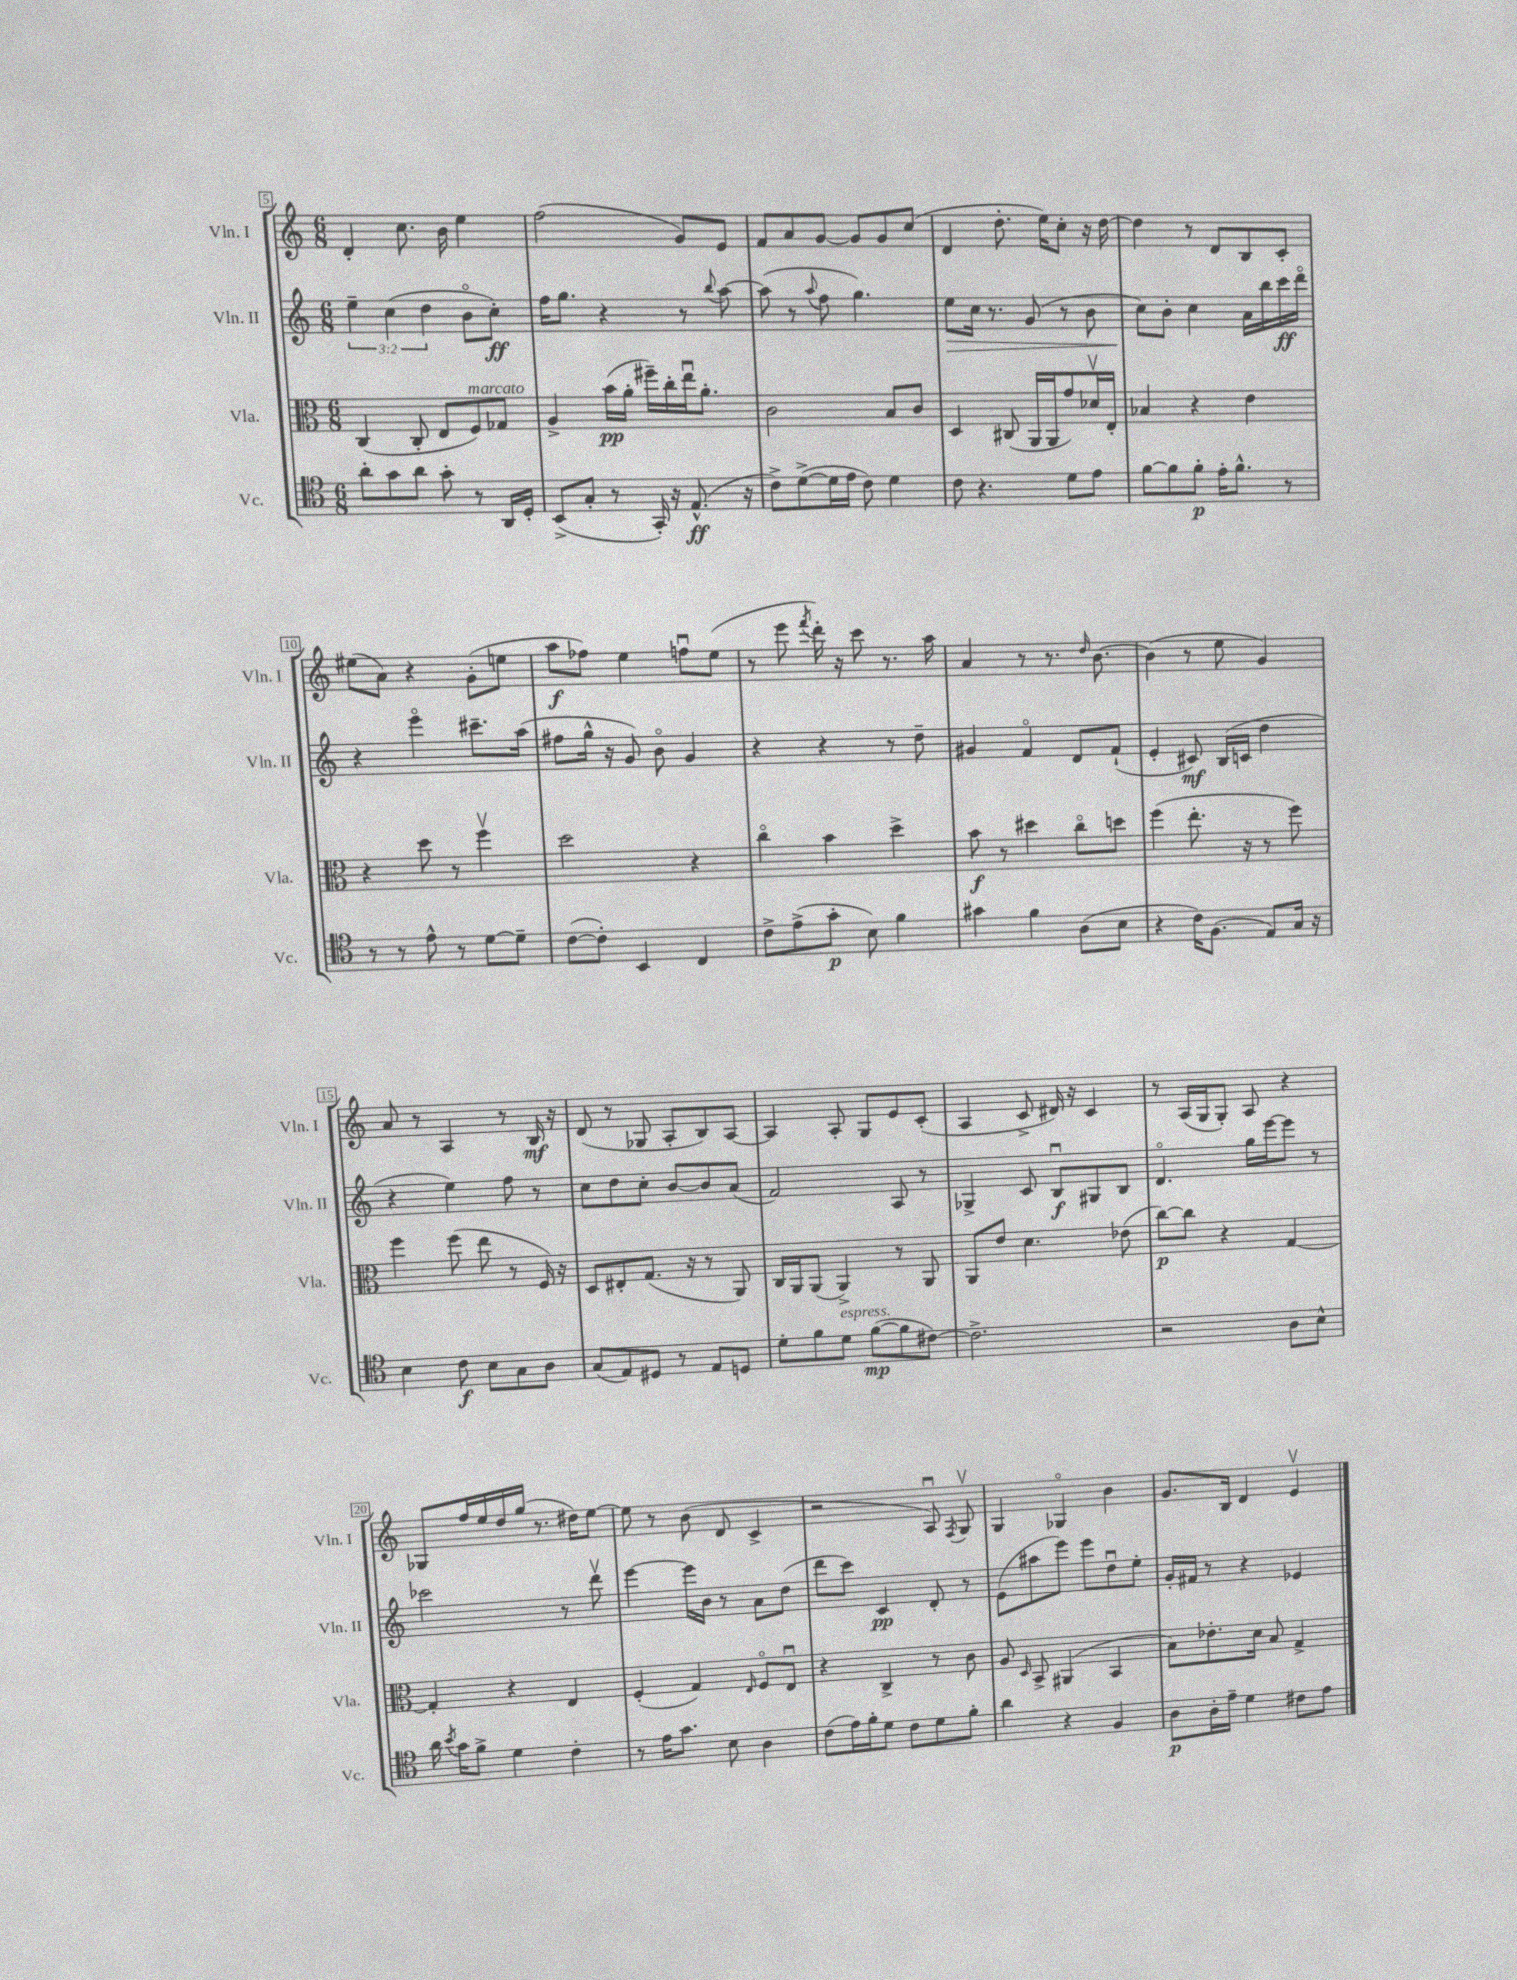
<<
\new StaffGroup <<
\new Staff = "s0" \with { instrumentName = "Vln. I" shortInstrumentName = "Vln. I" } {
    \clef treble \key c \major \numericTimeSignature \time 6/8
    \autoBeamOff d'4-. c''8. b'16 e''4 |
    f''2( g'8[) e'8] |
    f'8[ a'8 g'8]~ g'8[ g'8 c''8]( |
    d'4 d''8.-. e''16[) c''8]-. r16 d''16~ |
    d''4 r8 d'8[ b8 c'8]-. |
    eis''8[( a'8]) r4 g'8[-.( e''8] |
    a''8[\f fes''8]) e''4 f''8[\downbow e''8]( |
    r8 e'''8 \acciaccatura { f'''8 } d'''16-.) r16 c'''8 r8. a''16 |
    a'4 r8 r8. \grace { d''16 } b'8.~ |
    b'4( r8 e''8 g'4) |
    a'8 r8 a4 r8 b16\mf r16 |
    d'8( r8 ges8 a8[-. b8) a8]~ |
    a4 a8-. g8[ e'8 c'8]-.( |
    a4 c'8-> dis'16) r16 c'4 |
    r8 a16[( g16 g8]-.) a8 r4 |
    ges8[ f''16 e''16 d''16 g''16]( r8. dis''16[) e''8]~ |
    e''8 r8 b'8( d'8 c'4-> |
    r2 a8\downbow) \acciaccatura { f8 } g8\upbow |
    g4 ges4\flageolet b'4 |
    g'8.[ b16] d'4 e'4\upbow \bar "|." |
}
\new Staff = "s1" \with { instrumentName = "Vln. II" shortInstrumentName = "Vln. II" } {
    \clef treble \key c \major \numericTimeSignature \time 6/8 \override Staff.TupletNumber.text = #tuplet-number::calc-fraction-text
    \autoBeamOff \tuplet 3/2 { e''4-- c''4( d''4 } b'8[\flageolet c''8]-.\ff) |
    f''16[ g''8.] r4 r8 \appoggiatura { b''8 } a''8~ |
    a''8( r8 \appoggiatura { a''8 } f''8 g''4.) |
    e''8[\> c''16] r8. g'8( r8 b'8 |
    c''8[\!) b'8]-. c''4 a'16[ b''16 c'''16\ff d'''16]\flageolet |
    r4 e'''4\flageolet cis'''8.[-- a''16]( |
    fis''8[ g''16]-^ r16 g'8) b'8\flageolet g'4 |
    r4 r4 r8 d''8-- |
    gis'4 f'4\flageolet d'8[ f'8]-!( |
    e'4-. cis'8\mf) b16[( c'16] d''4 |
    r4 e''4) f''8 r8 |
    c''8[ d''8 c''8]-. b'8[~ b'8 a'8]( |
    f'2) a8 r8 |
    ges4-> c'8 b8[\downbow\f gis8 b8] |
    d'4.\flageolet g''16[ e'''16~ e'''8] r8 |
    ces'''2 r8 d'''8\upbow |
    e'''4~ e'''16[ b'16] r8 a'8[ d''8]( |
    d'''8[ c'''8]) c'4\pp d'8-. r8 |
    e'8[( ais''8 e'''8]) e'''8[ d''8\downbow e''8]-. |
    g'16[-. fis'16] r8 r4 ees'4 \bar "|." |
}
\new Staff = "s2" \with { instrumentName = "Vla." shortInstrumentName = "Vla." } {
    \clef alto \key c \major \numericTimeSignature \time 6/8
    \autoBeamOff c4( c8-. e8[ f8^\markup { \italic "marcato" }) ges8] |
    a4-> b'16[\pp( a'16]-. fis''16[--) c''16-. e''16\downbow a'8.]-. |
    c'2 b8[ c'8] |
    d4 cis8( a,16[ a,16 g'8) des'16\upbow e16]-. |
    bes4 r4 e'4 |
    r4 d''8 r8 f''4\upbow |
    d''2 r4 |
    c''4\flageolet b'4 d''4-> |
    b'8\f r8 dis''4 c''8[\flageolet d''8] |
    f''4( e''8.-. r16 r8 f''8) |
    f''4 f''8( e''8 r8 f16) r16 |
    d8[ eis8-. g8.]( r16 r8 a,8) |
    c16[ a,16 a,8]( a,4->) r8 a,8 |
    a,8[ e'8] d'4. ees'8( |
    c''8[~\p) c''8] r4 g4~ |
    g4-. r4 e4 |
    f4-.( g4) \grace { e16 } f8[\flageolet e8]\downbow |
    r4 c4-> r8 c'8 |
    a8 \grace { d16 } b,8-> ais,4( b,4 |
    b8[) ees'8.-. d'16] b8 g4-> \bar "|." |
}
\new Staff = "s3" \with { instrumentName = "Vc." shortInstrumentName = "Vc." } {
    \clef tenor \key c \major \numericTimeSignature \time 6/8
    \autoBeamOff a'8[-. g'8 a'8] g'8-. r8 a,16[ d16]-. |
    b,8[->( g8]-. r8 g,16-.) r16 e8.-^\ff( r16 |
    c'8[->) d'8~->( d'16 e'16] c'8) d'4 |
    c'8 r4. d'8[ e'8] |
    f'8[~ f'8 f'8]-.\p e'16[-. f'8.]-^ r8 |
    r8 r8 e'8-^ r8 d'8[~ d'8]-- |
    c'8[~( c'8]-.) b,4 c4 |
    c'8[-> e'8->( g'8]-.\p b8) f'4 |
    gis'4 f'4 a8[( b8] |
    r4 c'16[) f8.]( e8[) g16] r16 |
    b4 c'8\f b8[ g8 a8] |
    g8[( e8) dis8] r8 e8[ d8] |
    d'8[-. f'8 d'8]^\markup { \italic "espress." } f'8[~\mp( f'8 cis'8]~) |
    cis'2.-> |
    r2 a8[ b8]-^ |
    a'16 \acciaccatura { b'8 } g'16[ f'8]-> d'4 c'4-. |
    r8 e'16[ g'8.] b8 a4 |
    c'8[( e'16) f'16-. d'8] c'8[ d'8 f'8]-. |
    a'4 r4 f4 |
    a8[\p a16-. e'16]-- d'4 cis'8[ e'8] \bar "|." |
}
>>
>>
\layout { \context { \Score currentBarNumber = #5 \override BarNumber.stencil = #(make-stencil-boxer 0.1 0.3 ly:text-interface::print) } }
